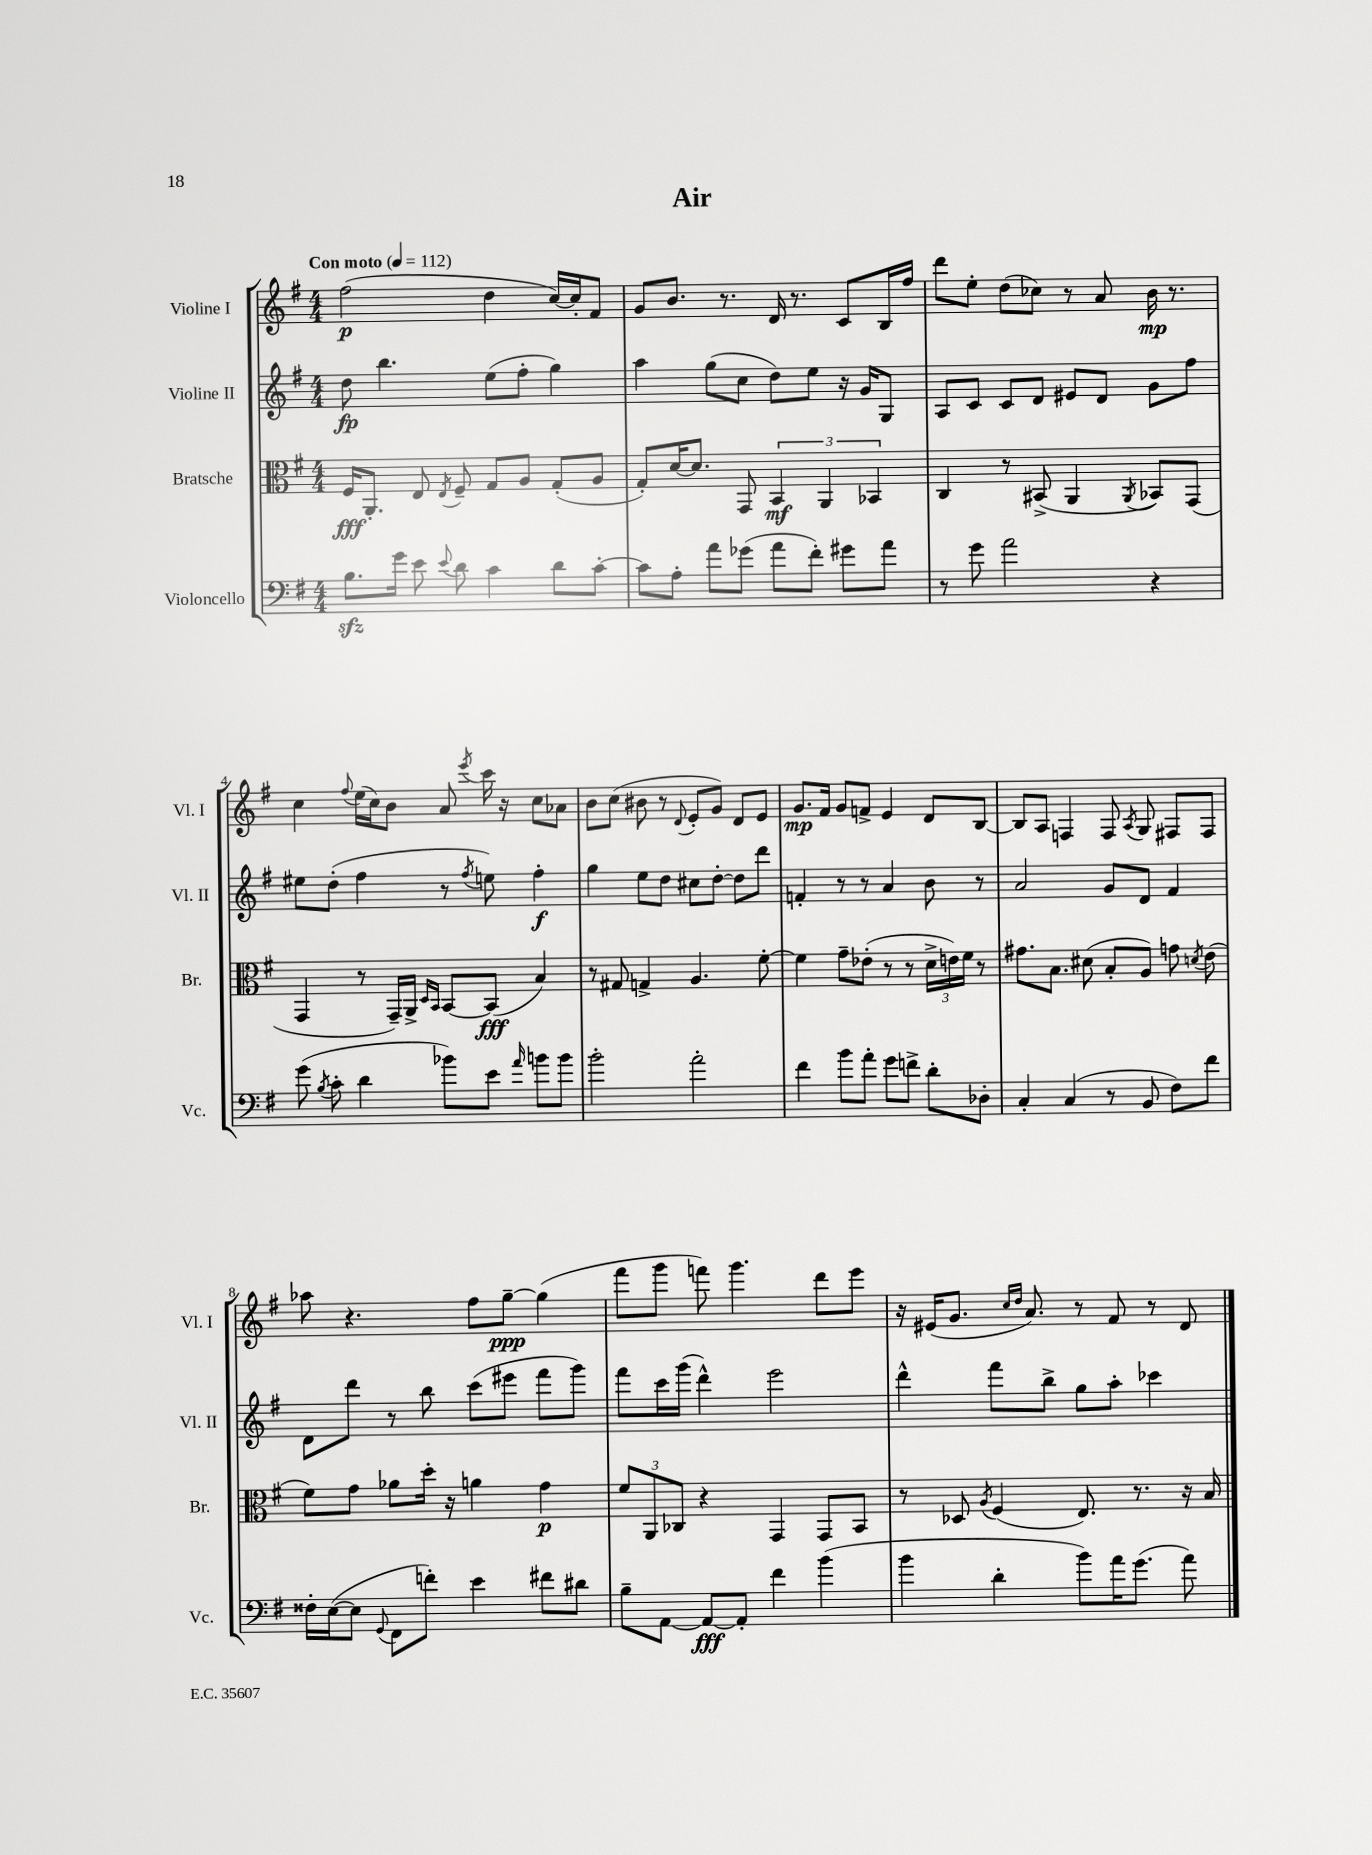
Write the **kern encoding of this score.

**kern	**kern	**kern	**kern
*staff4	*staff3	*staff2	*staff1
*clefF4	*clefC3	*clefG2	*clefG2
*k[f#]	*k[f#]	*k[f#]	*k[f#]
*M4/4	*M4/4	*M4/4	*M4/4
*MM112	*MM112	*MM112	*MM112
8.B	16F#	8dd	(2ff#
.	8.AA'	.	.
.	.	4.bb	.
16g	.	.	.
8e	8E	.	.
8qqe	8qE	.	.
8d	8F#~	.	.
4c	8G	(8ee	4dd
.	8A	8ff#'	.
8d	(8G'	4gg)	[16cc)
.	.	.	16cc']
[8c'	8A	.	8f#
=	=	=	=
8c]	8G')	4aa	8g
8A'	[16d	.	8.b
.	8.d]	.	.
8a	.	(8gg	.
.	.	.	8.r
(8g-	8GG	8cc	.
8a	6BB	8dd)	16d
.	.	.	8.r
8f#')	.	8ee	.
.	6AA	.	.
8g#	.	16r	8c
.	.	16g	.
.	6BB-	.	.
8a	.	8G	16B
.	.	.	16ff#
=	=	=	=
8r	4C	8A	8ddd
8g	.	8c	8ee'
2a	8r	8c	(8dd
.	(8BB#^	8d	8cc-)
.	4AA	8e#	8r
.	.	8d	8a
.	8qAA	.	.
4r	8BB-)	8g	16b
.	.	.	8.r
.	(8GG	8ff#	.
=	=	=	=
(8g	4GG	8ee#	4cc
8qB	.	.	.
8c'	.	(8dd'	.
.	.	.	8qqff#
4d	8r	4ff#	(16ee
.	.	.	16cc)
.	16GG~)	.	8b
.	16AA^	.	.
.	16qqD	.	.
.	16qqBB	.	.
8b-)	[8BB	8r	8a
.	.	8qff#	8qeee
8e	(8BB]	8ee)	16ccc
.	.	.	16r
16qqa	.	.	.
8b	4B)	4ff#'	8cc
8b	.	.	8a-
=	=	=	=
2b'	8r	4gg	8b
.	8G#	.	(8cc
.	4G^	8ee	8b#
.	.	8dd	8r
.	.	.	8qqd
2a'	4.A	8cc#	8e'
.	.	[8dd'	8g)
.	.	8dd]	8d
.	[8f#'	8ddd	8e
=	=	=	=
4f#	4f#]	4f'	8.g
.	.	.	16f#
8b	8g~	8r	8g
8a'	(8e-'	8r	8f^
8g	8r	4a	4e
8f^	8r	.	.
8d'	24d^	8b	8d
.	24e)	.	.
.	24f#	.	.
8D-'	8r	8r	[8B
=	=	=	=
4C'	8.g#	2a	8B]
.	.	.	8A
.	8.B	.	.
(4C	.	.	4F
.	(8d#	.	.
8r	8B'	8g	8F
.	.	.	8qA
8BB	8A)	8d	8G
8F#)	8g	4f#	8F#
.	8qd	.	.
8f#	(8e	.	8F#
=	=	=	=
16F##'	8f#)	8d	8aa-
([16E	.	.	.
8E]	8g	8ddd	4.r
8qqGG	.	.	.
8FF#	8a-	8r	.
8f')	16dd'	8bb	.
.	16r	.	.
4e	4a	(8ccc	8ff#
.	.	8eee#	[8gg~
8f#	4g	8fff#	(4gg]
8d#	.	8ggg)	.
=	=	=	=
8B~	12f#	8fff#	8fff#
.	12AA	.	.
[8AA	.	16ccc	8ggg
.	12C-	.	.
.	.	(16ggg	.
8AA_	4r	4ddd^^)	8fff)
8AA']	.	.	4.ggg
4f#	4GG	2eee	.
(4b	8GG	.	8ddd
.	8BB	.	8eee
=	=	=	=
4b	8r	4ddd^^	16r
.	.	.	(16e#
.	8D-	.	8.g
.	8qA	.	.
4d'	(4F#	8fff#	.
.	.	.	16qqcc
.	.	.	16qqdd
.	.	.	8.a)
.	.	8bb^	.
8b)	8.E)	8gg	8r
16a	.	8aa'	8f#
(8.g	8.r	.	.
.	.	4ccc-	8r
8a)	16r	.	8d
.	16B	.	.
==	==	==	==
*-	*-	*-	*-
